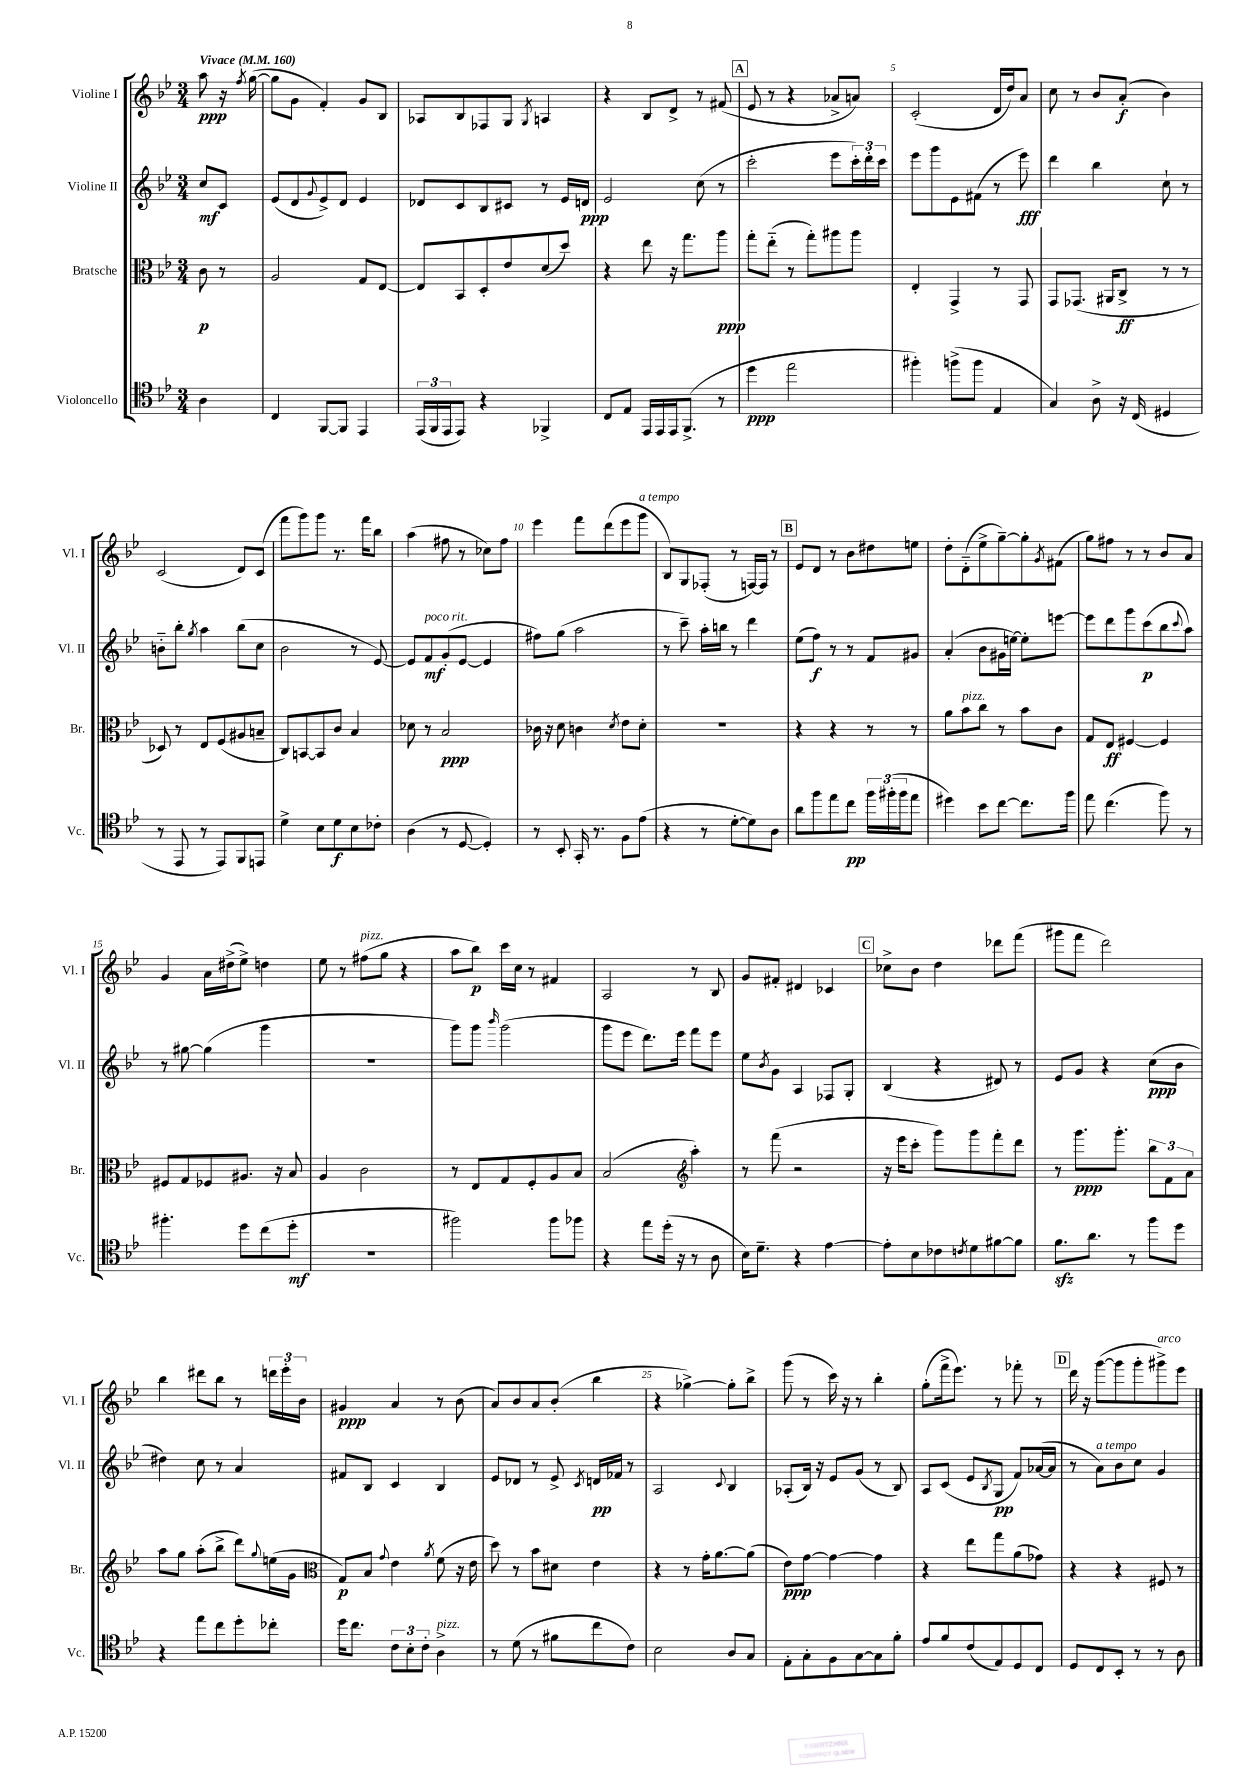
<<
\new StaffGroup <<
\new Staff = "s0" \with { instrumentName = "Violine I" shortInstrumentName = "Vl. I" } {
    \clef treble \key bes \major \numericTimeSignature \time 3/4 \partial 4 \tempo "Vivace" 4 = 160
    a''8\ppp r16 \acciaccatura { f''8 } g''16~( |
    g''8 g'8 f'4-.) g'8 bes8 |
    aes8 bes8 fes8 g8 \acciaccatura { g8 } a4 |
    r4 bes8 d'8-> r8 fis'8( |
    \mark \markup { \box "A" } ees'8 r8 r4 aes'8-> a'8) |
    c'2-.( d'16 d''16) a'8 |
    c''8 r8 bes'8 a'8-.\f( bes'4) |
    c'2( d'8) c'8( |
    f'''8 g'''8) g'''8 r8. f'''16 bes''8 |
    a''4( fis''8 r8 ces''8) fis''8 |
    ees'''4 f'''8 d'''8( ees'''8 g'''8^\markup { \italic "a tempo" } |
    bes8) g8 fes8-.( r8 f16~) f16 r8 |
    \mark \markup { \box "B" } ees'8 d'8 r8 bes'8 dis''8 e''8 |
    d''8-. d'8-_( ees''8-> g''8~--) g''8-. \acciaccatura { g'8 } fis'8( |
    g''8) fis''8 r8 r8 bes'8 a'8 |
    g'4 a'16 dis''16->( ees''8->) d''4 |
    ees''8 r8 fis''8^\markup { \italic "pizz." }( g''8 r4 |
    a''8 bes''8\p) c'''16 c''16 r8 fis'4 |
    a2 r8 bes8 |
    g'8 fis'8-. dis'4 ces'4 |
    \mark \markup { \box "C" } ces''8-> bes'8 d''4 des'''8 f'''8( |
    gis'''8 f'''8 d'''2) |
    bes''4 dis'''8 bes''8 r8 \tuplet 3/2 { d'''16 ees'''16-. bes'16 } |
    gis'4\ppp a'4 r8 bes'8( |
    a'8) bes'8 a'8 bes'8-.( bes''4 |
    r4 ges''4~->) ges''8-. bes''8-> |
    g'''8( r8 c'''16) r16 r8 bes''4-. |
    g''8-.( f'''16-> ees'''8.) r8 fes'''8-. r8 |
    \mark \markup { \box "D" } d'''16 r16 g'''8~( g'''8 g'''8-. gis'''8->^\markup { \italic "arco" }) ees'''8 \bar "|." |
}
\new Staff = "s1" \with { instrumentName = "Violine II" shortInstrumentName = "Vl. II" } {
    \clef treble \key bes \major \numericTimeSignature \time 3/4 \partial 4
    c''8\mf c'8 |
    ees'8( d'8 \appoggiatura { g'8 } ees'8->) d'8 ees'4 |
    des'8 c'8 bes8 cis'8 r8 ees'16 d'16\ppp |
    ees'2 c''8( r8 |
    \mark \markup { \box "A" } c'''2-. ees'''8 \tuplet 3/2 { c'''16-.) d'''16-. c'''16 } |
    ees'''8 g'''8 ees'8 fis'8( r8 ees'''8\fff) |
    d'''4 bes''4 c''8-! r8 |
    b'8-_ bes''8-. \acciaccatura { g''8 } a''4 bes''8( c''8 |
    bes'2 r8 ees'8~) |
    ees'8 f'8\mf^\markup { \italic "poco rit." } g'8-.( ees'8~ ees'4 |
    fis''8) g''8( a''2 |
    r8 c'''8--) a''16-. b''16 r8 d'''4 |
    \mark \markup { \box "B" } ees''8( f''8\f) r8 r8 f'8 gis'8 |
    a'4-.( bes'8 gis'16 e''16~) e''8-. e'''8~ |
    e'''8 d'''8 g'''8 c'''8\p( bes''8 \appoggiatura { c'''8 } a''8) |
    r8 gis''8~ gis''4( g'''4 |
    R2. |
    g'''8) g'''8 \grace { bes'''16 } g'''2( |
    g'''8 ees'''8 d'''8.) ees'''16 f'''8 ees'''8 |
    ees''8 \acciaccatura { bes'8 } g'8 a4 fes8 g8-. |
    \mark \markup { \box "C" } bes4( r4 dis'8) r8 |
    ees'8 g'8 r4 c''8\ppp( bes'8 |
    dis''4) c''8 r8 a'4 |
    fis'8 bes8 c'4 bes4 |
    ees'8 des'8 r8 ees'8-> \acciaccatura { c'8 } d'16\pp fes'16 r8 |
    a2 \appoggiatura { c'8 } bes4 |
    aes8-.( bes16) r16 ees'8 g'8( r8 bes8) |
    a8 c'8( ees'8 \acciaccatura { bes8 } g8\pp f'8) aes'16~( aes'16 |
    \mark \markup { \box "D" } r8 a'8^\markup { \italic "a tempo" }) bes'8 c''8 g'4 \bar "|." |
}
\new Staff = "s2" \with { instrumentName = "Bratsche" shortInstrumentName = "Br." } {
    \clef alto \key bes \major \numericTimeSignature \time 3/4 \partial 4
    c'8\p r8 |
    a2 g8 ees8~ |
    ees8 bes,8 d8-. ees'8 d'8( d''8) |
    r4 ees''8 r16 g''8. a''8\ppp |
    \mark \markup { \box "A" } g''8-. ees''8-_( r8 g''8-.) ais''8 ais''8 |
    ees4-. g,4-> r8 g,8 |
    g,8 ges,8.( ais,16 c8->\ff r8 r8 |
    des8) r8 ees8 f8( ais8 b8-- |
    c8) b,8~ b,8 c'8 bes4 |
    des'8 r8 bes2\ppp |
    ces'16 r16 d'8 c'4 \acciaccatura { d'8 } ees'8 d'8-. |
    R2. |
    \mark \markup { \box "B" } r4 r4 r8 r8 |
    a'8 bes'8^\markup { \italic "pizz." } c''8 r8 bes'8 c'8 |
    g8 ees8\ff fis4~ fis4 |
    fis8 g8 fes8 ais8. r16 bes8 |
    a4 c'2 |
    r8 ees8 g8 f8-. a8 bes8 |
    bes2( \clef treble a''4-.) |
    r8 f'''8( r2 |
    \mark \markup { \box "C" } r16 ees'''16 c'''8-. g'''8) g'''8 f'''8-. d'''8 |
    r8 g'''8.\ppp g'''8.-. \tuplet 3/2 { bes''8 f'8 a'8 } |
    a''8 g''8 a''8-.( bes''8-> d'''8) \appoggiatura { g''8 } e''16( g'16 |
    \clef alto g8\p) bes8 \appoggiatura { g'8 } ees'4 \acciaccatura { a'8 } f'8( r16 ees'16 |
    d''8) r8 bes'8 dis'8 ees'4 |
    r4 r8 g'16-. a'8.~ a'8( |
    ees'8\ppp) g'8~ g'4~ g'4 |
    r4 ees''8 g''8 a'8( ges'8) |
    \mark \markup { \box "D" } r4 r4 fis8 r8 \bar "|." |
}
\new Staff = "s3" \with { instrumentName = "Violoncello" shortInstrumentName = "Vc." } {
    \clef tenor \key bes \major \numericTimeSignature \time 3/4 \partial 4
    a4 |
    c4 f,8~ f,8 ees,4 |
    \tuplet 3/2 { ees,16( f,16 ees,16 } ees,8) r4 fes,4-> |
    c8 ees8 ees,16 ees,16 ees,16 f,8.->( r8 |
    \mark \markup { \box "A" } d''4\ppp ees''2 |
    fis''4-.) f''8->( f''8 ees4 |
    g4) a8-> r16 c16( dis4 |
    r8 ees,8 r8 ees,8) f,8 e,8 |
    d'4-> bes8 d'8\f bes8 ces'8-. |
    a4( r8 d8~ d4-.) |
    r8 bes,8-. g,16-. r8. f8 ees'8( |
    r4 r8 d'8~-. d'8) a8 |
    \mark \markup { \box "B" } a'8 f''8 ees''8 c''8\pp \tuplet 3/2 { f''16 fis''16-.( fis''16 } ees''8 |
    dis''4) bes'8 c''8~ c''8. f''16 |
    ees''8 c''4.( f''8) r8 |
    fis''4.-. d''8 c''8( d''8-.\mf |
    R2. |
    fis''2) fis''8 fes''8 |
    r4 ees''8 d''16-.( r16 r8 a8 |
    bes16) d'8.-- r4 ees'4~ |
    \mark \markup { \box "C" } ees'8-. bes8 ces'8 \acciaccatura { c'8 } d'8 fis'8~ fis'8 |
    f'8.\sfz a'8. r8 f''8 d''8 |
    r4 ees''8 c''8 d''8-. ces''8-. |
    d''16 c''8. \tuplet 3/2 { c'8 bes8-. c'8-. } a4->^\markup { \italic "pizz." } |
    r8 d'8( r8 fis'8 c''8 c'8) |
    bes2 a8 g8 |
    ees8-. g8-. f8 g8~ g8 f'8-. |
    ees'8 f'8 c'8( ees8) d8 c8 |
    \mark \markup { \box "D" } d8 c8 bes,8-. r8 r8 a8 \bar "|." |
}
>>
>>
\layout { \context { \Score \override BarNumber.break-visibility = ##(#f #t #t) barNumberVisibility = #(every-nth-bar-number-visible 5) } }
